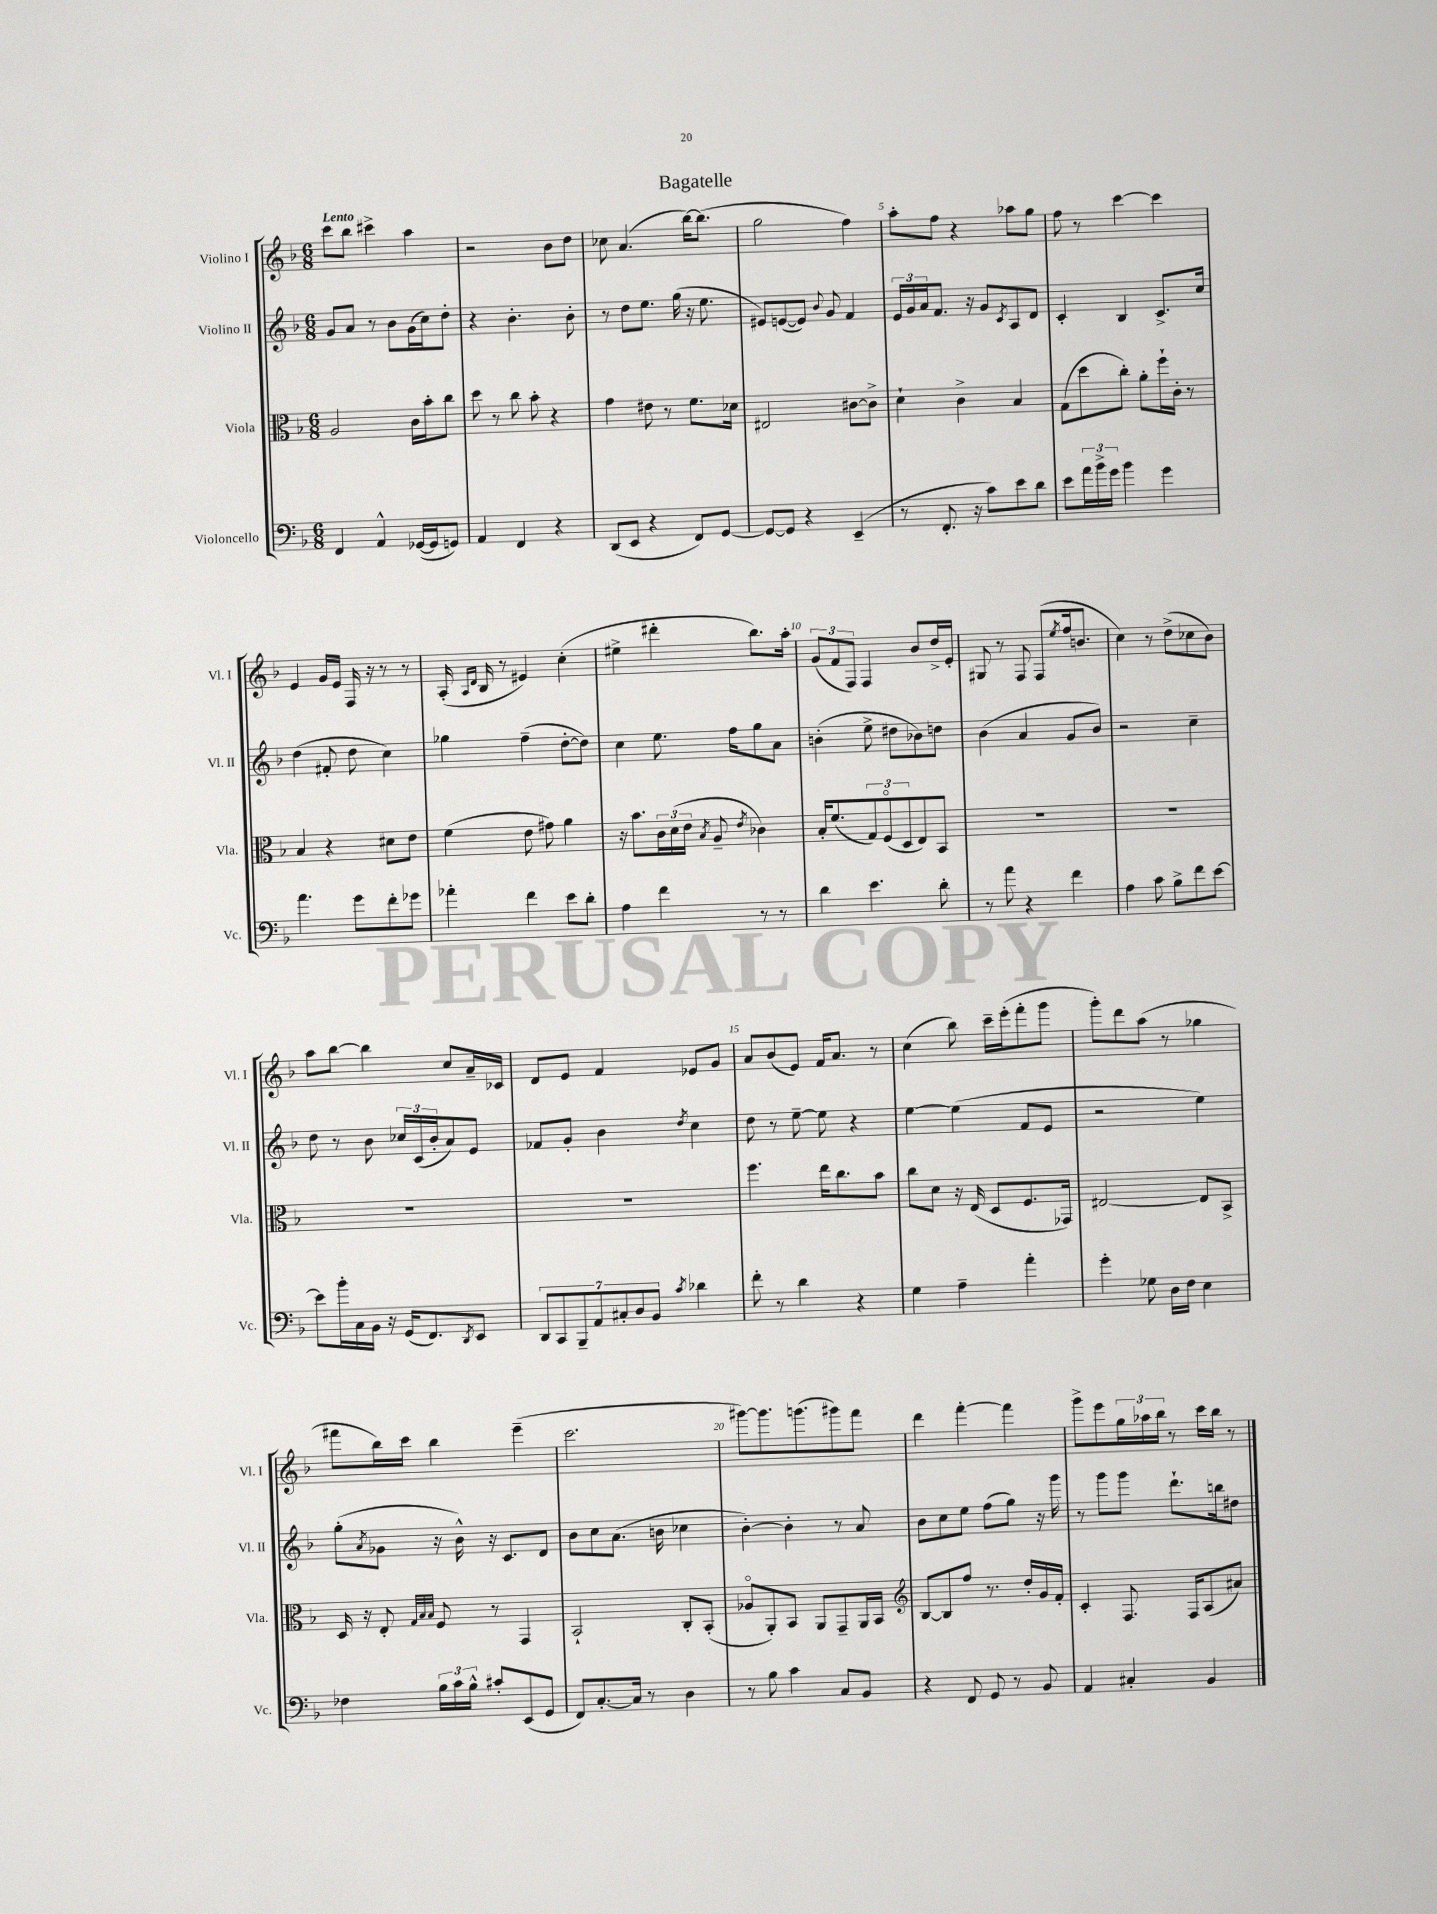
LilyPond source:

\header { title = "Bagatelle" }
<<
\new StaffGroup <<
\new Staff = "s0" \with { instrumentName = "Violino I" shortInstrumentName = "Vl. I" } {
    \clef treble \key f \major \numericTimeSignature \time 6/8 \tempo "Lento"
    c'''8 bes''8 cis'''4-> a''4 |
    r2 bes'8 d''8 |
    ces''8 a'4.( bes''16~) bes''8.( |
    g''2 f''4) |
    a''8-. f''8 r4 aes''8 g''8 |
    f''8 r8 c'''4~ c'''4 |
    e'4 g'16 e'16 f16 r16 r8 r8 |
    a16-.( \grace { a16 d'16 } bes16 r8 eis'4) c''4-.( |
    eis''4-> dis'''4-. bes''8.) a''16-. |
    \tuplet 3/2 { g'8( f'8 f8) } f4 bes'8 d''16-> e'16-. |
    gis8 r8 f8 f8( \acciaccatura { e''8 } f''16 b'8. |
    c''4) r8 d''8->( ces''8 bes'8) |
    a''8 bes''8~ bes''4 c''8 a'16-- ces'16 |
    d'8 e'8 f'4 ees'8 g'8 |
    a'8 bes'8( e'8) f'16 a'8. r8 |
    c''4( bes''8) c'''16-- e'''16-.( f'''8-. g'''8 |
    g'''8-.) d'''8 a''8( r8 ges''4 |
    fis'''8 bes''16) c'''16 bes''4 e'''4--( |
    c'''2. |
    gis'''8~) gis'''8. g'''8.( gis'''8) f'''8 |
    d'''4 f'''4~-. f'''4 |
    g'''8-> e'''8 \tuplet 3/2 { g''16 aes''16 bes''16 } r8 c'''16 bes''16 r8 \bar "|." |
}
\new Staff = "s1" \with { instrumentName = "Violino II" shortInstrumentName = "Vl. II" } {
    \clef treble \key f \major \numericTimeSignature \time 6/8
    g'8 a'8 r8 bes'8 g'16( c''16) d''8-. |
    r4 bes'4.-. bes'8-. |
    r8 d''8 e''8. g''16( r16 e''8. |
    eis'8) e'8~( e'8) \appoggiatura { bes'8 } g'8 f'4 |
    \tuplet 3/2 { e'16 g'16 a'16 } f'8. r16 g'8 \acciaccatura { c'8 } a8 d'8 |
    c'4-. bes4 c'8.-> c''16 |
    d''4( fis'8-. d''8 c''4) |
    ges''4 f''4--( d''8~-. d''8) |
    c''4 e''8. f''16 g''8 a'8 |
    b'4-.( e''8-> dis''8 bes'8) d''8 |
    bes'4( a'4 g'8 bes'8) |
    r2 c''4-- |
    d''8 r8 bes'8 \tuplet 3/2 { ces''16 c'16( bes'16-. } a'8) e'8 |
    fes'8 g'8-. bes'4 \acciaccatura { d''8 } c''4 |
    d''8 r8 e''8~-- e''8 r4 |
    e''4~ e''4( f'8 e'8 |
    r2 e''4) |
    g''8-.( \acciaccatura { a'8 } ges'8 r16 bes'16-^) r16 c'8. d'8 |
    bes'8 c''8 a'8.( b'16 ces''4 |
    bes'4~-.) bes'4-. r8 a'8 |
    bes'8 c''8 e''8 f''8( g''8) r16 g'''16 |
    r8 g'''8 g'''8 d'''8.-! b''16 dis''8 \bar "|." |
}
\new Staff = "s2" \with { instrumentName = "Viola" shortInstrumentName = "Vla." } {
    \clef alto \key f \major \numericTimeSignature \time 6/8
    a2 c'16 bes'16-. c''8 |
    d''8 r8 c''8 bes'8-. r4 |
    g'4 eis'8 r8 f'8. des'16 |
    eis2 cis'8~ cis'8-> |
    d'4-! c'4-> bes4 |
    g8( d''8 c''8-.) a'8-. f''16-! c'16-. r8 |
    bes4 r4 dis'8 e'8 |
    f'4( e'8 gis'8) a'4 |
    r16 bes'8. \tuplet 3/2 { c'16 d'16( e'16 } \acciaccatura { bes8 } a8-- \acciaccatura { e'8 } ces'4) |
    bes16-. f'8.( \tuplet 3/2 { g8) f8\flageolet( d8 } e8) bes,8 |
    R2. |
    R2. |
    R2. |
    R2. |
    f''4. e''16 c''8. bes'8 |
    c''8 d'8 r16 e16( d8 f8. ges,16) |
    eis2~ eis8 bes,8-> |
    d16 r16 e8-. \grace { g32 bes32 bes32 } f8 r8 g,4 |
    bes,2-! c8-. bes,8-.( |
    aes8\flageolet a,8-.) bes,8 a,8 g,8-- a,16 bes,16 |
    \clef treble bes8~ bes8 f''8 r8. d''16-. g'16 f'16-. |
    c'4-. f8. f16 a8( ais'8) \bar "|." |
}
\new Staff = "s3" \with { instrumentName = "Violoncello" shortInstrumentName = "Vc." } {
    \clef bass \key f \major \numericTimeSignature \time 6/8
    f,4 a,4-^ ges,16~( ges,16 g,8) |
    a,4 f,4 r4 |
    d,8( e,8 r4 f,8) g,8~ |
    g,8~ g,8 r4 e,4--( |
    r8 f,8.-. r16 c'8) e'8 d'8 |
    e'8 \tuplet 3/2 { a'16 bes'16-> g'16 } bes'4 g'4 |
    a'4. g'8 f'8-. ges'8 |
    aes'4-. f'4 e'8 d'8-. |
    a4 f'4 r8 r8 |
    d'4 e'4. d'8-. |
    r8 a'8 r4 f'4 |
    a4 c'8 bes8-> f'8 e'8~ |
    e'8 bes'16-. c16 bes,16 r16 g,16( f,8.) \acciaccatura { d,8 } e,8 |
    \tuplet 7/4 { d,8 c,8 bes,,8-- a,8 cis8-. d8 bes,8 } \acciaccatura { c'8 } des'4 |
    f'8-. r8 d'4 r4 |
    g4 a4-- a'4-. |
    g'4-. ges8 d16 f16 e4 |
    fes4 \tuplet 3/2 { bes16 c'16 bes16-^ } cis'8-. e,8( g,8 |
    f,8) c8.~-. c16 r8 d4 |
    r8 bes8 c'4 c8 bes,8 |
    r4 f,8 g,8 r8 bes,8 |
    a,4 cis4-. bes,4 \bar "|." |
}
>>
>>
\layout { \context { \Score \override BarNumber.break-visibility = ##(#f #t #t) barNumberVisibility = #(every-nth-bar-number-visible 5) } }
